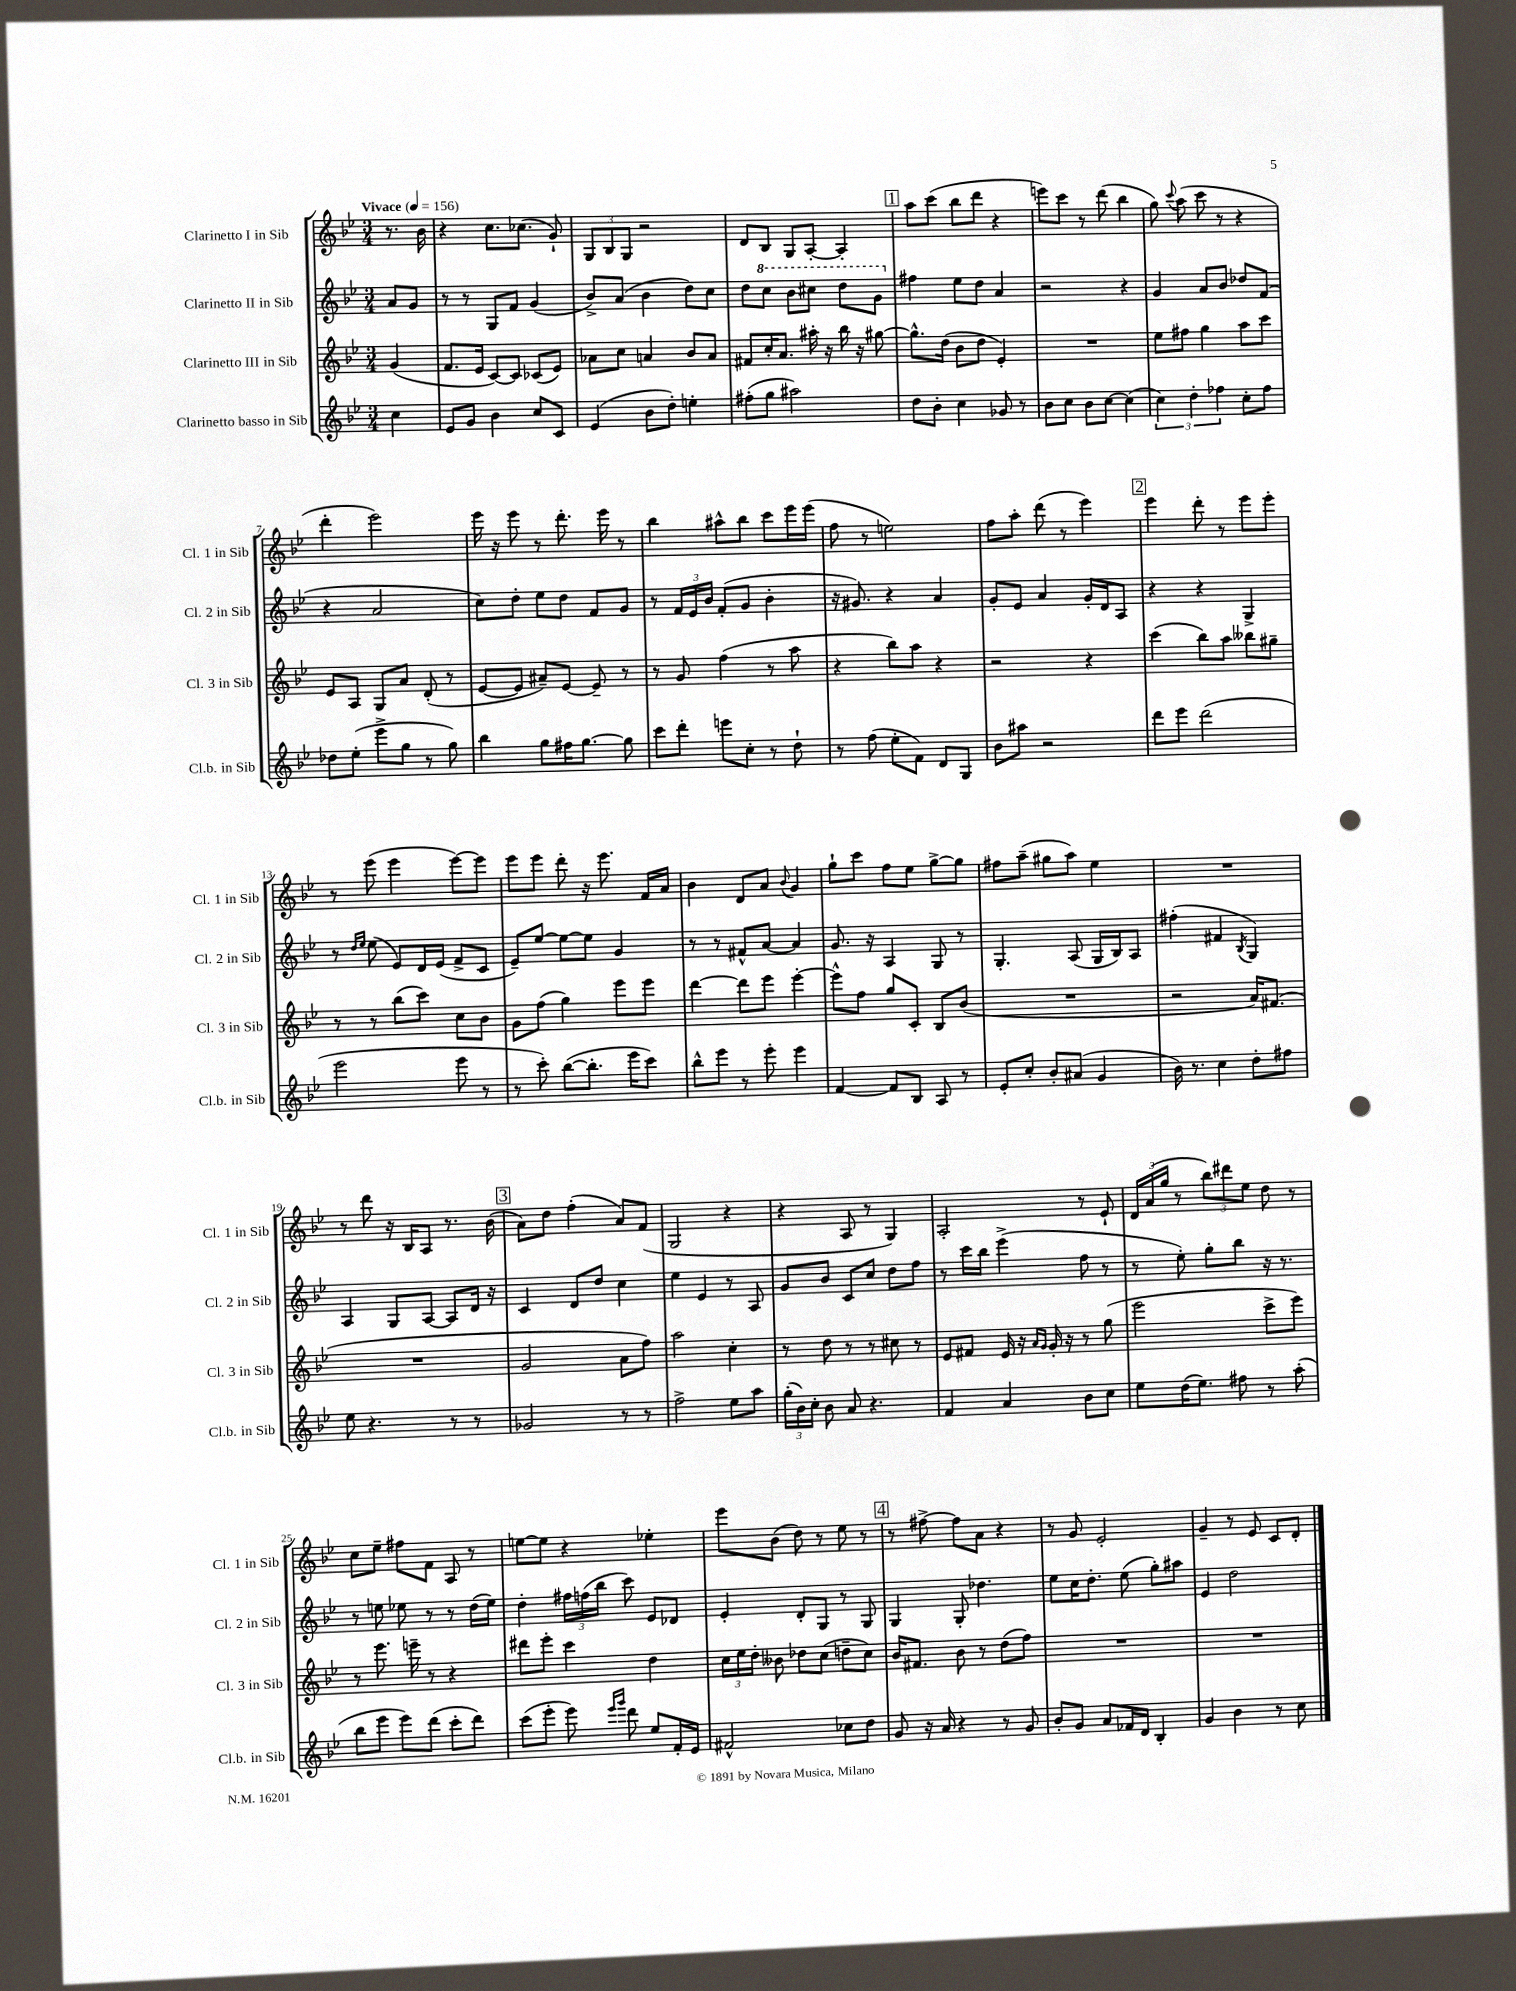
<<
\new StaffGroup <<
\new Staff = "s0" \with { instrumentName = "Clarinetto I in Sib" shortInstrumentName = "Cl. 1 in Sib" } {
    \clef treble \key bes \major \numericTimeSignature \time 3/4 \partial 4 \tempo "Vivace" 4 = 156
    \autoBeamOff r8. bes'16 |
    r4 c''8.[ ces''8.]( g'8-!) |
    \tuplet 3/2 { g8[ bes8 g8] } r2 |
    d'8[ bes8] g8[ a8]~-. a4-. |
    \mark \markup { \box "1" } a''8[ c'''8]( bes''8[ d'''8] r4 |
    e'''8[) c'''8] r8 d'''8( bes''4 |
    g''8) \appoggiatura { c'''8 } a''8( c'''8 r8 r4 |
    d'''4-. ees'''2) |
    ees'''16 r16 ees'''8 r8 d'''8.-. ees'''16 r8 |
    bes''4 ais''8[-^ bes''8] c'''8[ ees'''16 ees'''16]( |
    f''8 r8 e''2) |
    f''8[ a''8]-. d'''8( r8 ees'''4) |
    \mark \markup { \box "2" } ees'''4 d'''8-. r8 ees'''8[ ees'''8]-. |
    r8 ees'''8( ees'''4 ees'''8[~) ees'''8] |
    ees'''8[ ees'''8] d'''8-. r16 ees'''8. f'16[ a'16] |
    bes'4 d'8[ a'8] \appoggiatura { bes'8 } g'4 |
    g''8[-! c'''8] f''8[ ees''8] g''8[~-> g''8] |
    fis''8[ a''8]--( gis''8[ a''8]) ees''4 |
    R2. |
    r8 d'''8 r16 bes16[ a8] r8. bes'16( |
    \mark \markup { \box "3" } a'8[) d''8] f''4-.( a'8[) f'8]( |
    g2 r4 |
    r4 a8 r8 g4) |
    a2-. r8 ees'8-! |
    \tuplet 3/2 { d'16[ a'16( g''16] } r8 \tuplet 3/2 { bes''8[) dis'''8 ees''8] } d''8 r8 |
    c''8[ ees''8]-- fis''8[ f'8] a8 r8 |
    e''8[~ e''8] r4 ees''4-. |
    ees'''8[ bes'8]( d''8) r8 ees''8 r8 |
    \mark \markup { \box "4" } r8 fis''8~-> fis''8[ a'8] r4 |
    r8 g'8 ees'2-. |
    g'4-- r8 ees'8 c'8[ d'8]-. \bar "|." |
}
\new Staff = "s1" \with { instrumentName = "Clarinetto II in Sib" shortInstrumentName = "Cl. 2 in Sib" } {
    \clef treble \key bes \major \numericTimeSignature \time 3/4 \partial 4
    \autoBeamOff a'8[ g'8] |
    r8 r8 g8[ f'8] g'4( |
    bes'8[->) a'8]( bes'4 d''8[) c''8] |
    d''8[ \ottava #1 c'''8] bes''8[ cis'''8] d'''8[ g''8] \ottava #0 |
    \mark \markup { \box "1" } fis''4 ees''8[ d''8] a'4 |
    r2 r4 |
    g'4 a'8[ bes'8] des''8[ f'8]( |
    r4 a'2 |
    c''8[) d''8]-. ees''8[ d''8] f'8[ g'8] |
    r8 \tuplet 3/2 { f'16[ ees'16 bes'16] } f'8[-.( g'8] bes'4-. |
    r16 gis'8.) r4 a'4 |
    g'8[-. ees'8] a'4 g'16[-. d'16 a8] |
    \mark \markup { \box "2" } r4 r4 g4-> |
    r8 \grace { d''16[ ees''16] } ees''8( ees'8[) d'16 ees'16]( f'8[-> c'8] |
    ees'8[--) ees''8]~ ees''8[~ ees''8] g'4 |
    r8 r8 fis'8[-^ a'8]~ a'4 |
    g'8. r16 a4 g8 r8 |
    g4.-. a8( g16[ bes16) a8] |
    fis''4-.( fis'4 \acciaccatura { bes8 } g4) |
    a4 g8[ a8]~ a8[ d'16] r16 |
    \mark \markup { \box "3" } c'4 d'8[ d''8] c''4 |
    ees''4 ees'4 r8 a8 |
    g'8[ bes'8] c'8[ c''8] d''8[ f''8] |
    r8 c'''16[ bes''16] ees'''4->( f''8 r8 |
    r8 ees''8-.) g''8[-. bes''8] r16 r8. |
    r8 e''8 ees''8 r8 r8 d''16[( ees''16]) |
    d''4-. \tuplet 3/2 { fis''16[ f''16( bes''16] } c'''8) ees'8[ des'8] |
    ees'4-. d'8[-. g8] r8 g8 |
    \mark \markup { \box "4" } g4 g8-. des''4. |
    ees''8[ c''16 d''8.]-. ees''8( g''8[-.) ais''8] |
    ees'4 d''2 \bar "|." |
}
\new Staff = "s2" \with { instrumentName = "Clarinetto III in Sib" shortInstrumentName = "Cl. 3 in Sib" } {
    \clef treble \key bes \major \numericTimeSignature \time 3/4 \partial 4
    \autoBeamOff g'4( |
    f'8.[ ees'16] c'8[~) c'8] ces'8[( ees'8]) |
    aes'8[ c''8] a'4 bes'8[ a'8] |
    fis'8[ c''16-. a'8.] ais''16-. r16 bes''16 r16 gis''8~ |
    \mark \markup { \box "1" } gis''8.[-^ d''16]( bes'8[ d''8] ees'4-.) |
    R2. |
    ees''8[ fis''8] g''4 a''8[ c'''8] |
    ees'8[ a8] g8[ a'8] d'8-.( r8 |
    ees'8[~ ees'8] ais'8[--) ees'8]~ ees'8-- r8 |
    r8 g'8 f''4( r8 a''8 |
    r4 bes''8[) a''8] r4 |
    r2 r4 |
    \mark \markup { \box "2" } c'''4( bes''8[) a''8] beses''8[ gis''8]-- |
    r8 r8 bes''8[( c'''8]) c''8[ bes'8] |
    g'8[ f''8]( g''4) ees'''8[ ees'''8] |
    d'''4~ d'''8[ ees'''8] ees'''4~-. |
    ees'''8[-^ f''8] g''8[ c'8]-. bes8[ bes'8]( |
    R2. |
    r2 a'16[) fis'8.]( |
    R2. |
    \mark \markup { \box "3" } g'2 a'8[ f''8]) |
    a''2 c''4-. |
    r8 d''8 r8 r8 cis''8 r8 |
    ees'8[ fis'8] ees'16 r16 \grace { a'16[ g'16] } g'16-. r16 r8 g''8( |
    ees'''2 c'''8[-> ees'''8]) |
    r8 ees'''8. e'''16-- r8 r4 |
    dis'''8[ ees'''8]-. c'''4 d''4 |
    \tuplet 3/2 { c''16[ ees''16 d''16]-. } beses'8 des''8[ c''8]( d''8[-- c''8]) |
    \mark \markup { \box "4" } bes'16[ fis'8.] bes'8 r8 d''8[( f''8]) |
    R2. |
    R2. \bar "|." |
}
\new Staff = "s3" \with { instrumentName = "Clarinetto basso in Sib" shortInstrumentName = "Cl.b. in Sib" } {
    \clef treble \key bes \major \numericTimeSignature \time 3/4 \partial 4
    \autoBeamOff c''4 |
    ees'8[ g'8] bes'4 c''8[ c'8] |
    ees'4( bes'8[ d''8]-.) e''4-. |
    fis''8[-.( g''8] ais''2) |
    \mark \markup { \box "1" } d''8[ bes'8]-. c''4 ges'8 r8 |
    bes'8[ c''8] bes'8[ c''8]~ c''4( |
    \tuplet 3/2 { c''4) d''4-. fes''4 } c''8[-. fes''8] |
    des''8[ ees''8]-.( ees'''8[-> g''8] r8 g''8) |
    bes''4 g''8[ fis''16 g''8.]~ g''8 |
    c'''8[ d'''8]-. e'''8[ c''8]-. r8 d''8-! |
    r8 f''8( ees''8[-. f'8]) d'8[ g8] |
    bes'8[ ais''8] r2 |
    \mark \markup { \box "2" } d'''8[ ees'''8] d'''2( |
    ees'''2 ees'''8 r8 |
    r8 c'''8-.) bes''8[~( bes''8.]-. ees'''16[ c'''8]) |
    bes''8[-^ ees'''8] r8 ees'''8-. ees'''4 |
    f'4~ f'8[ bes8] a8 r8 |
    ees'8[-. c''8]-. bes'8[-. ais'8]( g'4 |
    bes'16) r8. c''4 d''8[-. fis''8] |
    ees''8 r4. r8 r8 |
    \mark \markup { \box "3" } ges'2 r8 r8 |
    f''2-> ees''8[ a''8] |
    \tuplet 3/2 { g''16[-.( bes'16) c''16]-. } bes'8 a'8 r4. |
    f'4 a'4 bes'8[ c''8] |
    ees''8[ d''16( ees''8.]) fis''8 r8 a''8-.( |
    bes''8[ ees'''8] ees'''8[) d'''8]( c'''8[-. d'''8]) |
    c'''8[( ees'''8]-. ees'''8) \grace { ees'''16[ g'''16] } d'''8 ees''8[ f'16-. ees'16] |
    fis'2-^ ces''8[ d''8] |
    \mark \markup { \box "4" } g'8 r16 a'16 r4 r8 g'8 |
    bes'8[-. g'8] a'8[ fes'16 d'16] bes4-. |
    g'4 bes'4 r8 c''8 \bar "|." |
}
>>
>>
